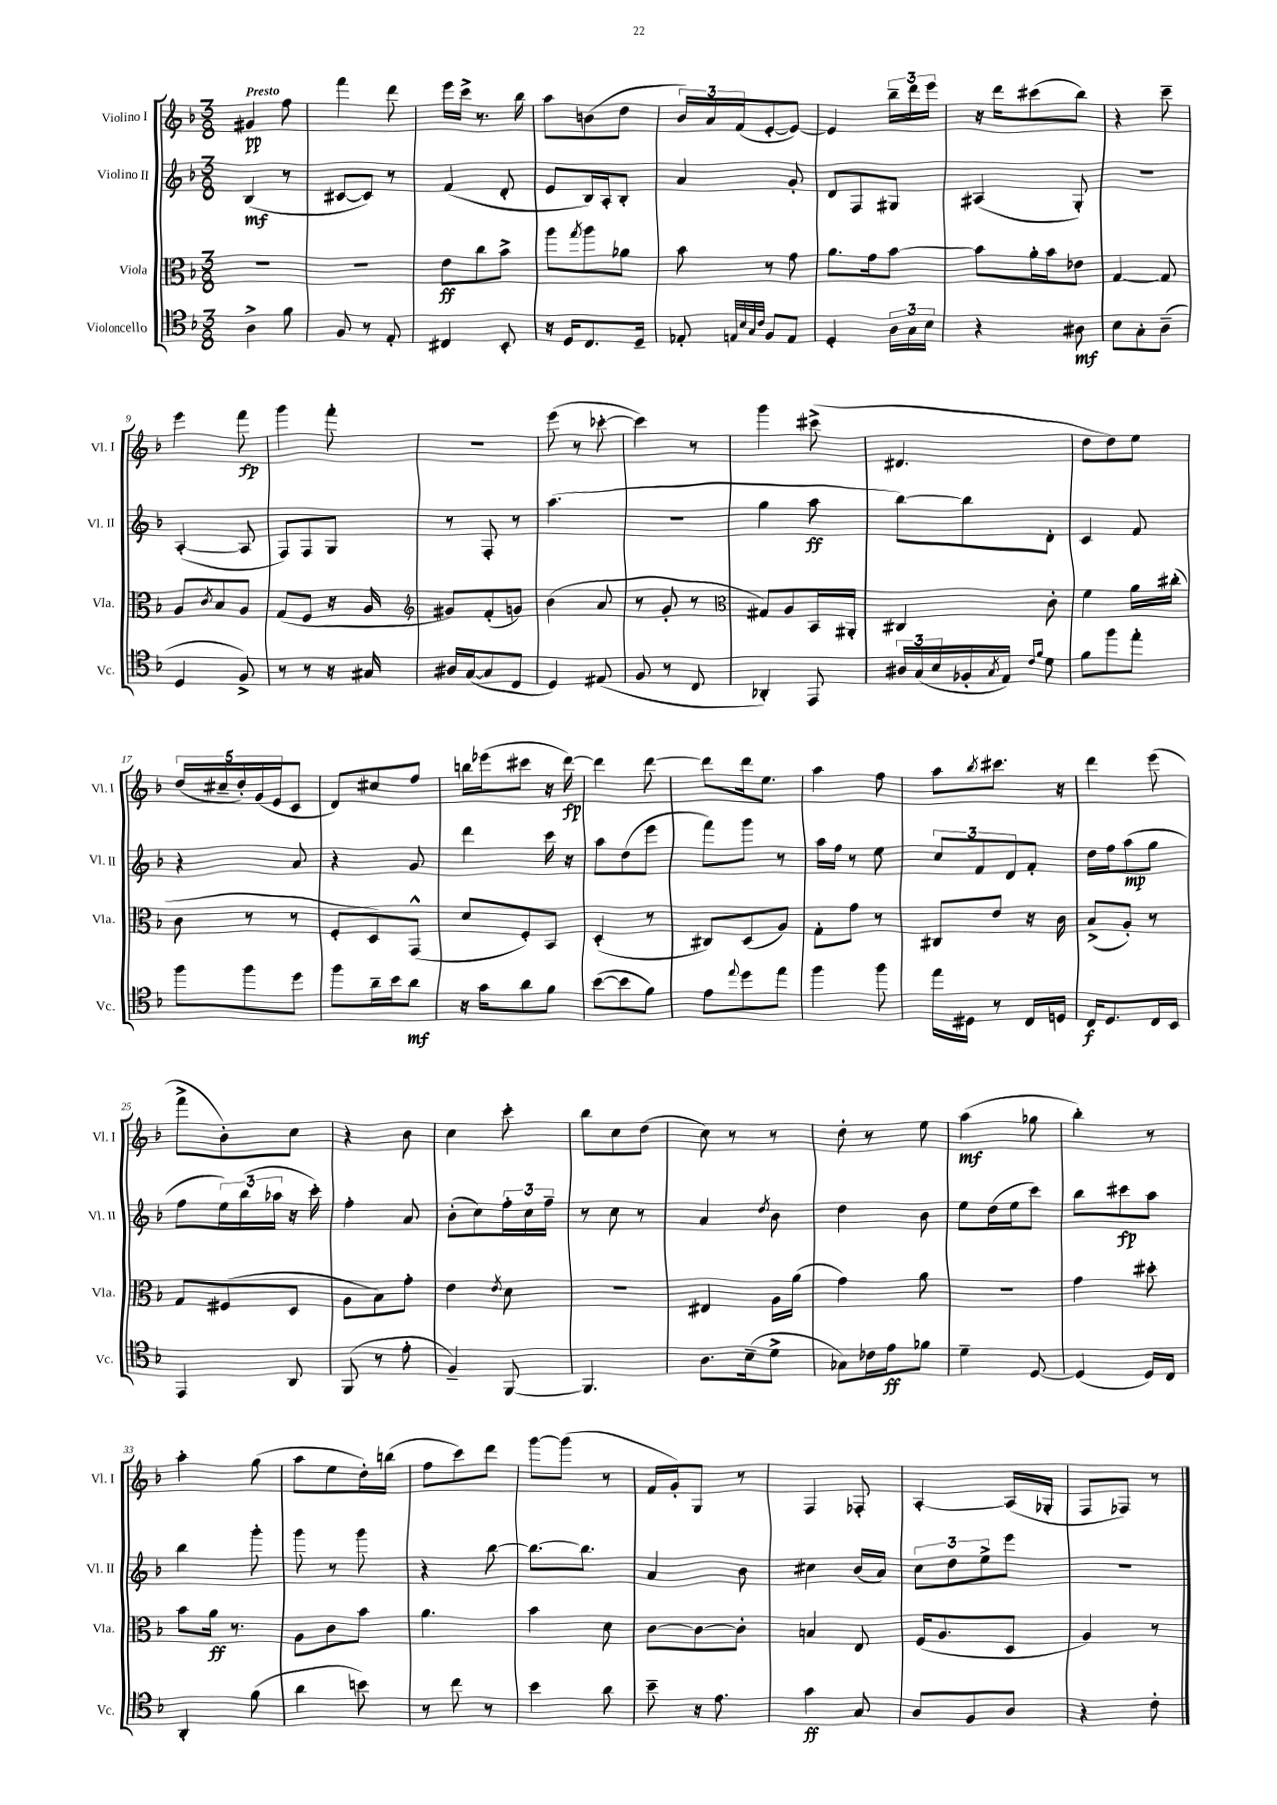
<<
\new StaffGroup <<
\new Staff = "s0" \with { instrumentName = "Violino I" shortInstrumentName = "Vl. I" } {
    \clef treble \key f \major \numericTimeSignature \time 3/8 \tempo "Presto"
    gis'4\pp f''8 |
    f'''4 d'''8 |
    e'''16 c'''16-> r8. bes''16 |
    a''8 b'8( d''8 |
    \tuplet 3/2 { bes'16) a'16 f'16( } e'8~-. e'8~) |
    e'4 \tuplet 3/2 { bes''16-- d'''16 e'''16 } |
    r16 d'''16 cis'''8( bes''8) |
    r4 c'''8-- |
    e'''4 f'''8\fp |
    g'''4 f'''8-. |
    R4. |
    e'''8( r8 ces'''8~-. |
    ces'''4) r8 |
    g'''4 cis'''8->( |
    dis'4. |
    d''8 d''8) e''8 |
    \tuplet 5/4 { d''16( cis''16-- d''16-.) g'16( e'16 } c'8 |
    d'8) cis''8 f''8 |
    b''16 ees'''16( cis'''8 r16 d'''16~\fp) |
    d'''4 d'''8~ |
    d'''8 d'''16 e''8. |
    a''4 f''8 |
    a''8 \acciaccatura { bes''8 } cis'''8. r16 |
    d'''4 e'''8( |
    f'''8-> bes'8-.) c''8 |
    r4 bes'8 |
    c''4 c'''8-. |
    bes''8 c''8 d''8( |
    c''8) r8 r8 |
    d''8-. r8 e''8 |
    a''4\mf( ges''8 |
    bes''4-.) r8 |
    a''4-. g''8( |
    a''8 e''8 d''16-.) b''16( |
    f''8 c'''8) d'''8 |
    g'''8~ g'''8( r8 |
    f'16 g'16-.) g8 r8 |
    f4 fes8-. |
    a4~-. a16( ges16-. |
    f8 fes8) r8 \bar "|." |
}
\new Staff = "s1" \with { instrumentName = "Violino II" shortInstrumentName = "Vl. II" } {
    \clef treble \key f \major \numericTimeSignature \time 3/8
    bes4\mf( r8 |
    cis'8~ cis'8) r8 |
    f'4( d'8-. |
    e'8 bes16) a16-. bes8-. |
    a'4 g'8-. |
    d'8 f8 gis8 |
    ais4( g8-.) |
    R4. |
    a4~-.( a8 |
    f8) f8 g8 |
    r8 f8-. r8 |
    a''4.( |
    R4. |
    g''4 a''8\ff |
    bes''8~) bes''8 d'8-. |
    c'4 f'8 |
    r4 a'8 |
    r4 g'8 |
    d'''4 c'''16 r16 |
    a''8 d''8( e'''8 |
    f'''8) g'''8 r8 |
    a''16 f''16 r8 e''8 |
    \tuplet 3/2 { c''8 f'8 d'8 } f'8-. |
    d''16 f''16 a''8\mp( g''8 |
    f''8 \tuplet 3/2 { e''16) bes''16( aes''16 } r16 c'''16-.) |
    f''4-. a'8 |
    bes'8-.( c''8) \tuplet 3/2 { f''16-. c''16 f''16-- } |
    r8 c''8 r8 |
    a'4 \acciaccatura { d''8 } bes'8 |
    d''4 bes'8 |
    e''8 d''16( e''16 c'''8) |
    bes''8 cis'''8\fp a''8 |
    bes''4 g'''8-. |
    g'''8 r8 g'''8 |
    r4 bes''8~ |
    bes''8.~ bes''8. |
    a'4 bes'8 |
    cis''4 bes'16( a'16) |
    \tuplet 3/2 { c''8 d''8 e''8-> } e'''8 |
    R4. \bar "|." |
}
\new Staff = "s2" \with { instrumentName = "Viola" shortInstrumentName = "Vla." } {
    \clef alto \key f \major \numericTimeSignature \time 3/8
    R4. |
    R4. |
    e'8\ff c''8 bes'8-> |
    a''8 \acciaccatura { g''8 } a''8 aes'8 |
    bes'8 r8 g'8 |
    a'8. g'16 bes'8~ |
    bes'8 a'16-. bes'16 ees'8 |
    g4~ g8 |
    a8 \acciaccatura { c'8 } bes8 a8 |
    g8( f8 r16 a16 |
    \clef treble gis'8) f'8-.( g'8) |
    bes'4( a'8 |
    r8 g'8-. r8 |
    \clef alto gis8) a8 bes,16 ais,16-. |
    cis4 c'8-. |
    f'4 a'16 cis''16-.( |
    c'8 r8 r8 |
    f8-. d8) g,8-^( |
    d'8 f8-.) bes,8 |
    d4-.( r8 |
    cis8) d8( a8) |
    g8-. g'8 r8 |
    cis8 e'8 r16 c'16 |
    bes8->( a8-.) r8 |
    g8 fis8( d8 |
    a8 bes8) g'8-. |
    e'4 \acciaccatura { e'8 } d'8 |
    r4. |
    eis4 a16 a'16( |
    g'4) a'8 |
    R4. |
    g'4 dis''8-. |
    bes'8 a'16\ff r8. |
    a8 c'8 bes'8 |
    a'4. |
    bes'4 d'8 |
    c'8~ c'8~ c'8-. |
    b4 e8 |
    f16( a8. d8 |
    a4) r8 \bar "|." |
}
\new Staff = "s3" \with { instrumentName = "Violoncello" shortInstrumentName = "Vc." } {
    \clef tenor \key f \major \numericTimeSignature \time 3/8
    a4-> f'8 |
    f8 r8 e8-. |
    cis4 bes,8-. |
    r16 d16 c8. d16-- |
    ees8-. \grace { e32 bes32 g32 c'32 } f8 e8 |
    d4-. \tuplet 3/2 { a16 g16 bes16 } |
    r4 ais8\mf |
    bes8 g8-. a8--( |
    d4 f8->) |
    r8 r8 r16 gis16 |
    ais16 g16~( g8 c8 |
    d4) eis8( |
    f8 r8 c8 |
    aes,4-.) e,8 |
    \tuplet 3/2 { ais16 g16( bes16 } fes16-. \acciaccatura { g8 } e16) \grace { c'16 f'16 } d'8 |
    f'8 f''8 e''8-. |
    f''8 f''8 d''8 |
    f''8 a'16-- bes'16 a'8\mf |
    r16 g'16 a'8 f'8 |
    bes'8~( bes'8 f'8) |
    e'8 \appoggiatura { e''8 } d''8 e''8 |
    f''4 f''8 |
    e''16 dis16 r8 c16 d16 |
    c16\f d8. c16 bes,16 |
    e,4 a,8 |
    f,8( r8 e'8-. |
    f4--) f,8~ |
    f,4. |
    a8. bes16--( d'8-> |
    ges8) ces'16 e'16\ff fes'8 |
    d'4-- d8~ |
    d4( d16) c16 |
    a,4-. f'8( |
    a'4 b'8) |
    r8 c''8 r8 |
    bes'4 a'8 |
    bes'8-- r16 e'8. |
    g'4\ff g8 |
    a8 f8 a8 |
    r4 c'8-. \bar "|." |
}
>>
>>
